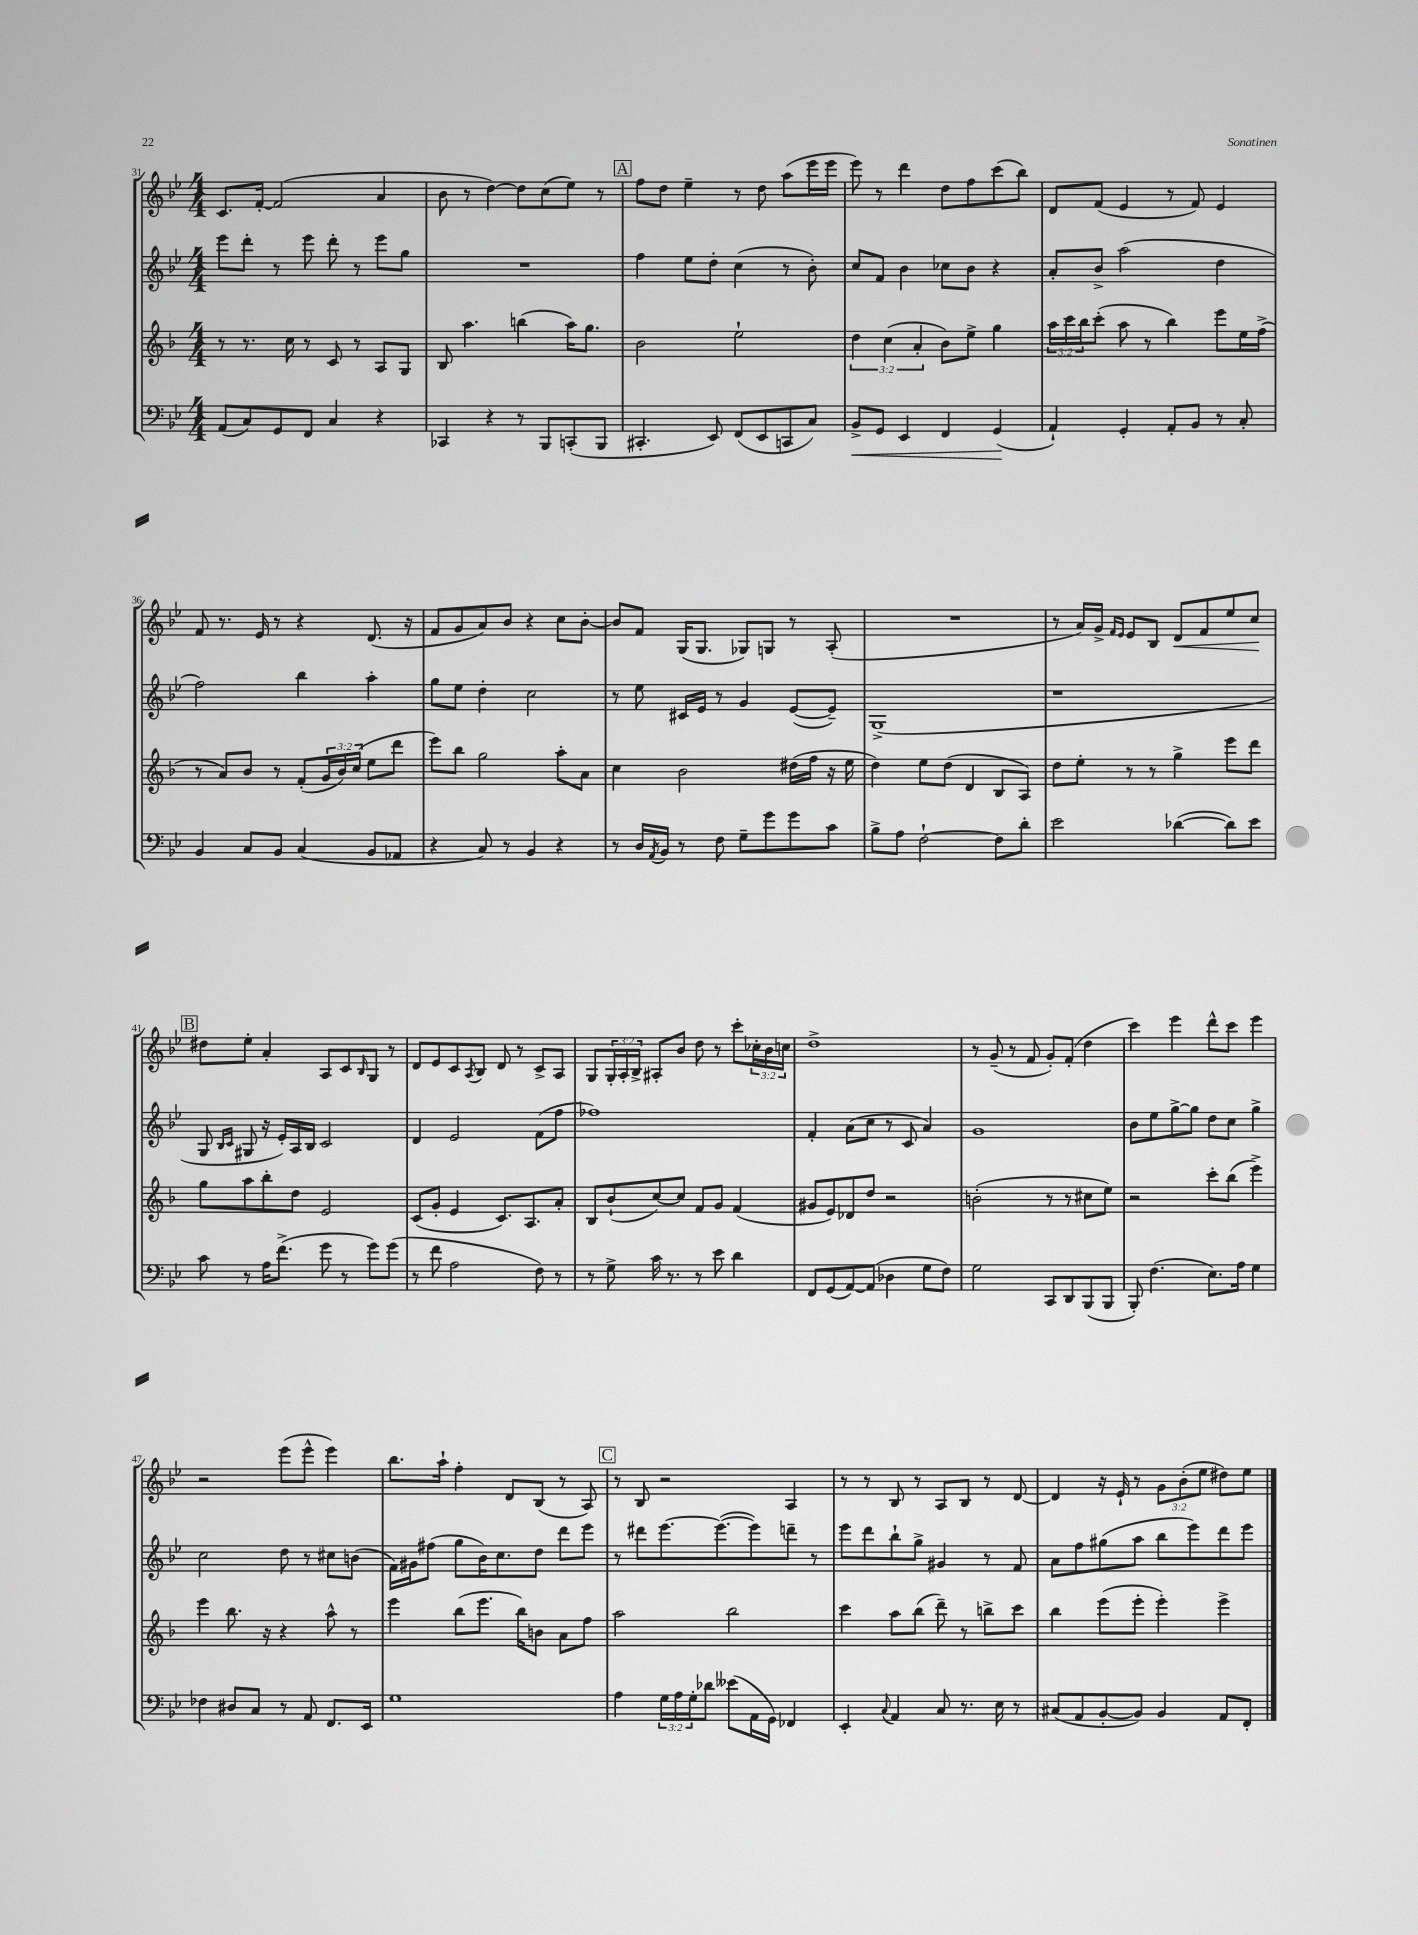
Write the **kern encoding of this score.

**kern	**kern	**kern	**kern
*staff4	*staff3	*staff2	*staff1
*clefF4	*clefG2	*clefG2	*clefG2
*k[b-e-]	*k[b-]	*k[b-e-]	*k[b-e-]
*M4/4	*M4/4	*M4/4	*M4/4
(8AA/L	8r	8eee-\L	8.c/L
8C/)	8.r	8ddd'\J	.
.	.	.	[16f'/Jk
8GG/	.	8r	(2f/]
.	16cc\	.	.
8FF/J	8r	8eee-\	.
4C/	8c/	8ddd'\	.
.	8r	8r	.
4r	8A/L	8eee-\L	4a/
.	8G/J	8gg\J	.
=	=	=	=
4CC-/	8B-/	1r	8b-\
.	4.aa\	.	8r
4r	.	.	[4dd\)
8r	(4bb\	.	8dd\]L
8BBB-/L	.	.	(8cc\
(8CC'/	16aa\LK)	.	8ee-\J)
.	8.gg\J	.	.
8BBB-/J	.	.	8r
=	=	=	=
4.CC#'/	2b-\	4ff\	8ff\L
.	.	.	8dd\J
.	.	8ee-\L	4ee-~\
8EE-/)	.	8dd'\J	.
(8FF/L	2ee`\	(4cc\	8r
8EE-/	.	.	8dd\
8CC/	.	8r	(8aa\L
8C/J)	.	8b-'\)	16eee-\L
.	.	.	16eee-\JJ
=	=	=	=
8BB-^/L	6dd\	8cc/L	8eee-\)
8GG/J	.	8f/J	8r
.	(6cc\	.	.
4EE-/	.	4b-\	4ddd\
.	6a'/	.	.
4FF/	8b-\L)	8cc-\L	8dd\L
.	8ee^\J	8b-\J	8ff\
(4GG/	4gg\	4r	(8ccc\
.	.	.	8bb-\J)
=	=	=	=
4AA`/)	24aa\LL	8a'/L	8d/L
.	24ccc\	.	.
.	24bb-\J	.	.
.	(8ccc'\J	8b-^/J	(8f/J
4GG'/	8aa\	(2aa\	4e-/
.	8r	.	.
8AA'/L	4bb-\)	.	8r
8BB-/J	.	.	8f/)
8r	8eee\L	4dd\	4e-/
8C'/	16ee\L	.	.
.	(16ff^\JJ	.	.
=	=	=	=
4BB-/	8r	2ff\)	8f/
.	8a/L)	.	8.r
8C/L	8b-/J	.	.
.	.	.	16e-/
8BB-/J	8r	.	8r
(4C/	(8f'/L	4bb-\	4r
.	24g/L	.	.
.	24b-/)	.	.
.	(24cc/JJ	.	.
8BB-/L	8ee\L	4aa'\	(8.d/
8AA-/J	8ddd\J	.	.
.	.	.	16r
=	=	=	=
4r	8eee\L)	8gg\L	8f/L
.	8bb-\J	8ee-\J	8g/
8C/)	2gg\	4dd'\	8a/)
8r	.	.	8b-/J
4BB-/	.	2cc\	4r
4r	8aa'\L	.	8cc\L
.	8a\J	.	[8b-'\J
=	=	=	=
8r	4cc\	8r	8b-/]L
16D/LL	.	8ee-\	8f/J
8qAA/	.	.	.
16BB-/JJ	.	.	.
8r	2b-\	16c#/LL	(16G/LK
.	.	16e-/JJ	8.G/J
8F\	.	8r	.
8G~\L	.	4g/	8G-/L)
8g\	.	.	8G/J
8g\	(16dd#\LL	([8e-/L	8r
.	16ff\JJ	.	.
8c\J	16r	8e-~/]J)	(8A'/
.	16ee\	.	.
=	=	=	=
8B-^\L	4dd\)	(1G^	1r
8A\J	.	.	.
[2F`\	8ee\L	.	.
.	(8dd\J	.	.
.	4d/	.	.
8F\]L	8B-/L	.	.
8d'\J	8A/J)	.	.
=	=	=	=
2e-\	8dd\L	1r	8r
.	8ee'\J	.	16a/LL)
.	.	.	16g^/JJ
.	.	.	16qqf/LL
.	.	.	16qqe-/JJ
.	8r	.	8e-/L
.	8r	.	8B-/J
([4d-\	4gg^\	.	8d/L
.	.	.	8f/
8d-\]L)	8eee\L	.	8ee-/
8e-\J	8ddd\J	.	8cc/J
=	=	=	=
8c\	8gg\L	8G/	8dd#\L
.	.	16qqB-/LL	.
.	.	16qqc/JJ	.
8r	8aa\	8G#/	8ee-'\J
16A\LK	8bb-'\	16r	4a'/
(8.f^\J	.	16e-'/LL)	.
.	8dd\J	16A/	.
.	.	16B-/JJ	.
8g\	2e/	2c/	8A/L
8r	.	.	8c/
.	.	.	16qqB-/
8g\L)	.	.	8G/J
(8g\J	.	.	8r
=	=	=	=
8r	(8c/L	4d/	8d/L
8f\	8g'/J	.	8e-/
2A\	4e/	2e-/	8c/
.	.	.	8qA/
.	.	.	8B-/J
.	8.c/L)	.	8d/
.	.	.	8r
.	8.A/	.	.
8F\)	.	(8f\L	8c^/L
8r	8a'/J	8ff\J	8A/J
=	=	=	=
8r	8B-/L	1ff-)	8G/L
8G^\	(8b-`/	.	24G'/L
.	.	.	24A'/
.	.	.	24B-^/JJ
16c\	[8cc/)	.	8A#'/L
8.r	.	.	.
.	8cc/]J	.	8b-/J
8r	8f/L	.	8dd\
8e-\	8g/J	.	8r
4d\	(4f/	.	8ccc'\L
.	.	.	24cc-'\L
.	.	.	24b-\
.	.	.	24cc\JJ
=	=	=	=
8FF/L	8g#/L	4f'/	1dd^
(8GG/	8e/)	.	.
[8AA/)	8d-/	(8a\L	.
(8AA/]J	8dd/J	8cc\J	.
4D-\	2r	8r	.
.	.	8c/	.
8G\L	.	4a/)	.
8F\J)	.	.	.
=	=	=	=
2G\	(2b'\	1g	8r
.	.	.	(8g~/
.	.	.	8r
.	.	.	8f/
8CC/L	8r	.	8g'/L)
8DD/	8r	.	(8f'/J
(8BBB-/	8cc#\L	.	4dd\
8BBB-/J	8ee\J)	.	.
=	=	=	=
8BBB-'/)	2r	8b-\L	4ccc\)
(4.F\	.	8ee-\	.
.	.	[8gg^\	4eee-\
.	.	8gg\]J	.
8.E-\L)	8ccc'\L	8dd\L	8ddd^^\L
.	(8bb-\J	8cc\J	8ccc\J
16A\Jk	.	.	.
4G\	4eee^\)	4gg^\	4eee-\
=	=	=	=
4F-\	4eee\	2cc\	2r
8D#/L	8.bb-\	.	.
8C/J	.	.	.
.	16r	.	.
8r	4r	8dd\	(8eee-\L
8AA/	.	8r	8eee-^^\J
8.FF/L	8aa^^\	8cc#\L	4eee-\)
.	8r	(8b\J	.
16EE-/Jk	.	.	.
=	=	=	=
1G	4eee\	16f\LL)	8.bb-\L
.	.	16g#\J	.
.	.	(8ff#\J	.
.	.	.	16aa`\Jk
.	(8bb-\L	8gg\L	4ff'\
.	8.eee\J	16b-\K)	.
.	.	8.cc\	.
.	.	.	8d/L
.	16bb-\LK)	.	.
.	8b\J	8dd\J	(8B-/J
.	8a\L	8ddd\L	8r
.	8ff\J	8eee-\J	8A/)
=	=	=	=
4A\	2aa\	8r	8r
.	.	8ddd#\L	8B-/
24G\LL	.	[8.eee-\	2r
24A\	.	.	.
24G'\J	.	.	.
8d-\J	.	.	.
.	.	(8.eee-\_	.
(8e--\L	2bb-\	.	.
16AA\L	.	8eee-\])	.
16GG\JJ)	.	.	.
4FF-/	.	8ddd~\J	4A/
.	.	8r	.
=	=	=	=
4EE-'/	4ccc\	8eee-\L	8r
.	.	8ddd\	8r
8qqC/	.	.	.
4AA/	8aa\L	8bb-`\	8B-/
.	(8bb-\J	8gg^\J	8r
8C/	8ddd~\)	4g#/	8A/L
8.r	8r	.	8B-/J
.	8bb^\L	8r	8r
16E-\	.	.	.
8r	8ccc\J	8f/	[8d/
=	=	=	=
(8C#/L	4bb-\	8a\L	4d/]
8AA/	.	8ff\	.
[8BB-'/	(8eee\L	(8gg#\	16r
.	.	.	16e-`/
8BB-/]J)	8eee'\J	8aa\J	8r
4BB-/	4eee'\)	8bb-\L	12g\L
.	.	.	(12b-'\
.	.	8eee-\)	.
.	.	.	12ee-\J
8AA/L	4eee^\	8ddd\	8dd#\L)
8FF'/J	.	8eee-\J	8ee-\J
==	==	==	==
*-	*-	*-	*-
